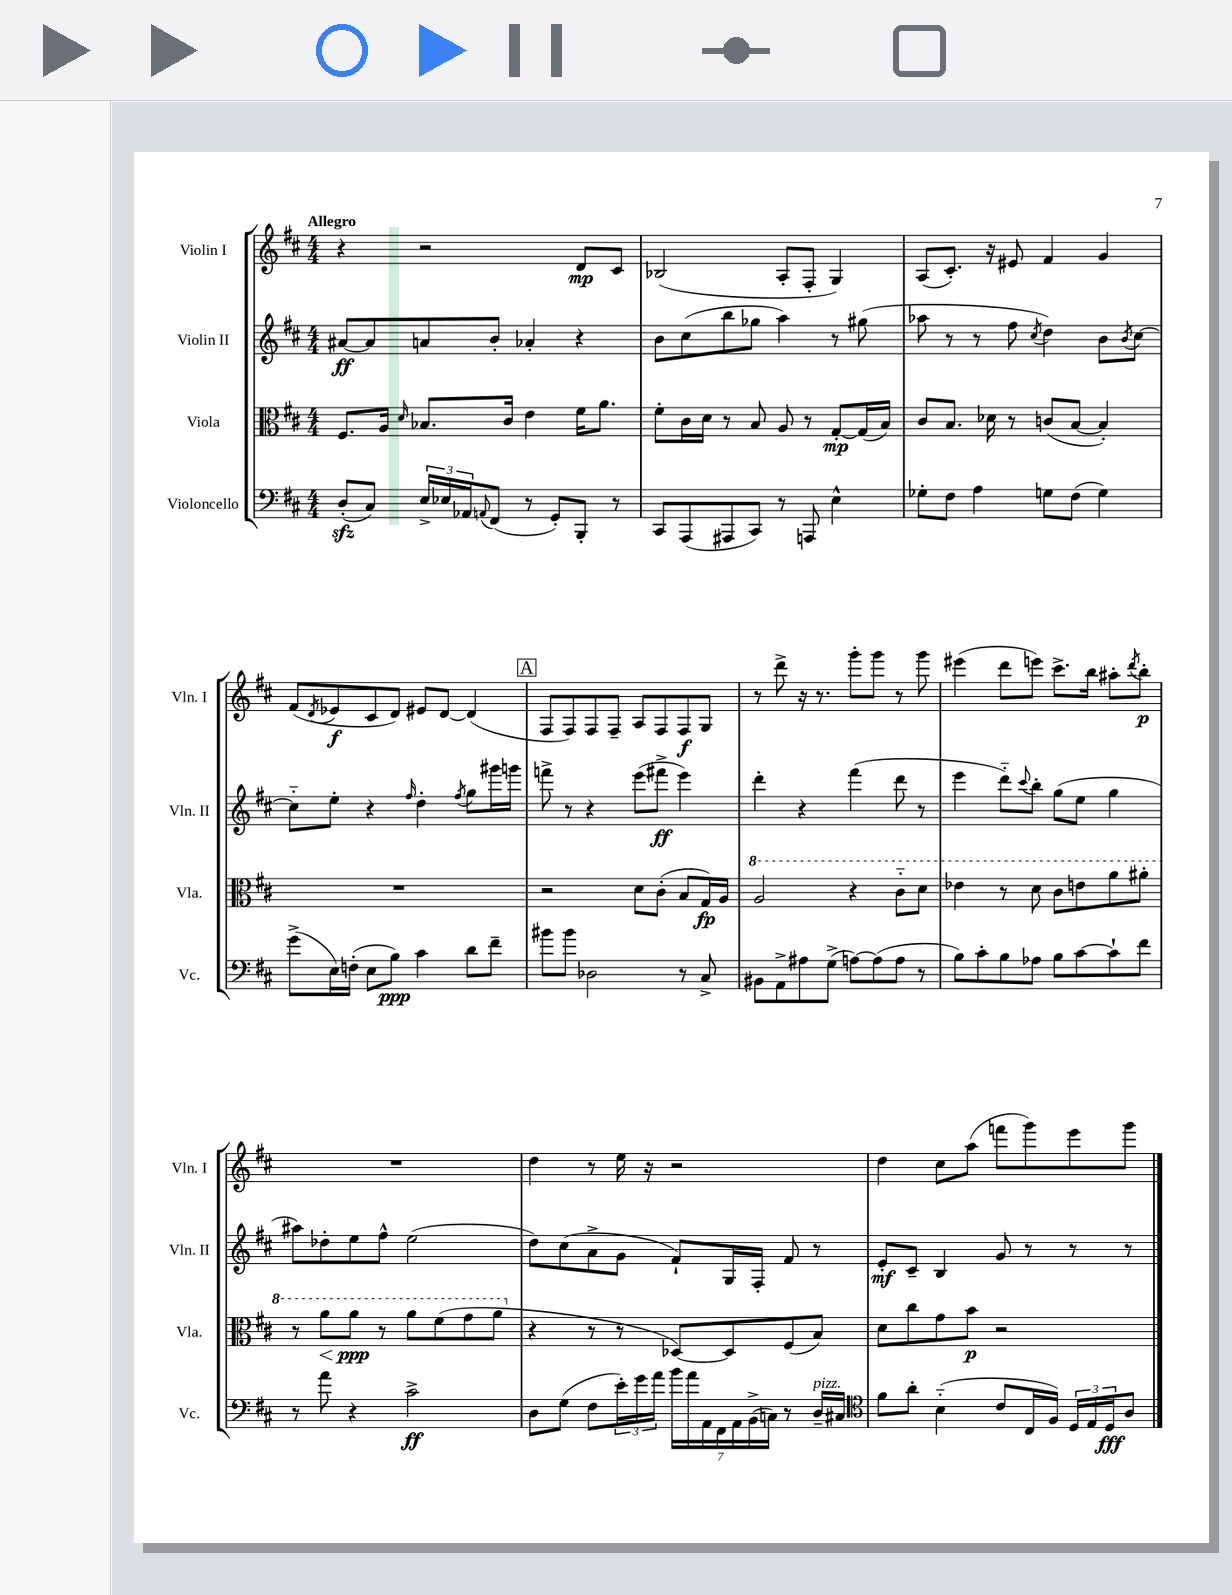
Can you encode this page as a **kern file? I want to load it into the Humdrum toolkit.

**kern	**kern	**kern	**kern
*staff4	*staff3	*staff2	*staff1
*clefF4	*clefC3	*clefG2	*clefG2
*k[f#c#]	*k[f#c#]	*k[f#c#]	*k[f#c#]
*M4/4	*M4/4	*M4/4	*M4/4
(8D'	8.F#	[8a#	4r
8C#)	.	8a#]	.
.	16A	.	.
.	16qqd	.	.
24E^	8.B-	8a	2r
24E-	.	.	.
24AA-	.	.	.
8qqAA	.	.	.
(8FF#	.	8b'	.
.	16c#	.	.
8r	4e	4a-'	.
8GG')	.	.	.
8BBB'	16f#	4r	8d
.	8.a	.	.
8r	.	.	8c#
=	=	=	=
8CC#	8f#'	8b	(2B-
(8AAA	16c#	(8cc#	.
.	16d	.	.
8AAA#	8r	8bb	.
8CC#)	8B	8gg-	.
8r	8A	4aa)	8A'
8AAA	8r	.	8F#'
4E^^	[8G'	8r	4G)
.	(16G]	(8gg#	.
.	16B)	.	.
=	=	=	=
8G-'	8c#	8aa-	(8A
8F#	8.B	8r	8.c#')
4A	.	8r	.
.	16d-	.	16r
.	8r	8ff#	8e#
.	.	8qcc#	.
8G	(8c	4dd)	4f#
(8F#	[8B	.	.
4G)	4B'])	8b	4g
.	.	8qb	.
.	.	[8cc#	.
=	=	=	=
(8g^	1r	8cc#'~]	(8f#
.	.	.	8qd
16E)	.	8ee'	8e-
(16F'	.	.	.
8E	.	4r	8c#
8B)	.	.	8d)
.	.	16qqff#	.
4c#	.	4dd'	8e#
.	.	.	[8d
.	.	8qff#	.
8d	.	8gg	(4d]
8f#~	.	16ggg#	.
.	.	16ggg	.
=	=	=	=
8b#	2r	8fff^	8F#
8b#	.	8r	8F#)
2D-	.	4r	8F#
.	.	.	8F#~
.	8d	(8eee	8A
.	(8c#'	8fff#^	8F#
8r	8B	4eee)	8F#
8C#^	16G)	.	8G
.	16A	.	.
=	=	=	=
8BB#	2a	4ddd'	8r
8AA^	.	.	8ddd^
8A#	.	4r	16r
.	.	.	8.r
(8G^	.	.	.
[8A)	4r	(4fff#	8ggg'
(8A]	.	.	8ggg
8A	8cc#'~	8ddd	8r
8r	8dd	8r	8ggg
=	=	=	=
8B)	4ee-	4eee	(4eee#
8c#'	.	.	.
8B	8r	8ddd'~)	8ddd
.	.	8qqccc#	.
8A-	8dd	8bb'	8eee)
8B	8cc#	(8gg	8.ccc#^
[8c#	8ee	8ee	.
.	.	.	16bb
8c#`]	8aa	4gg	8aa#'
.	.	.	8qddd
8f#	8aa#'	.	8bb'
=	=	=	=
8r	8r	8aa#)	1r
8a	8aa	8dd-'	.
4r	8aa	8ee	.
.	8r	8ff#^^	.
2c#^	8aa	(2ee	.
.	(8ff#	.	.
.	8gg	.	.
.	8aa	.	.
=	=	=	=
8D	4r	8dd)	4dd
(8G	.	(8cc#	.
8F#	8r	8a^	8r
24e')	8r	8g	16ee
24g	.	.	.
.	.	.	16r
24a	.	.	.
28b	[8D-)	8f#`)	2r
28a	.	.	.
28AA	.	.	.
28FF#	.	.	.
.	8D-]	16G	.
28AA	.	.	.
(28BB^	.	.	.
.	.	16F#'	.
28C)	.	.	.
8r	(8F#	8f#	.
16D~	8B)	8r	.
16C#	.	.	.
=	=	=	=
*clefC4	*	*	*
8f#	8d	8e'	4dd
8a'	8cc#	8c#~	.
(4B'~	8g	4B	8cc#
.	8b	.	(8aa
8c#	2r	8g	8fff
16C#	.	8r	8ggg)
16F#)	.	.	.
24D	.	8r	8eee
24E	.	.	.
24D	.	.	.
8A	.	8r	8ggg
==	==	==	==
*-	*-	*-	*-
